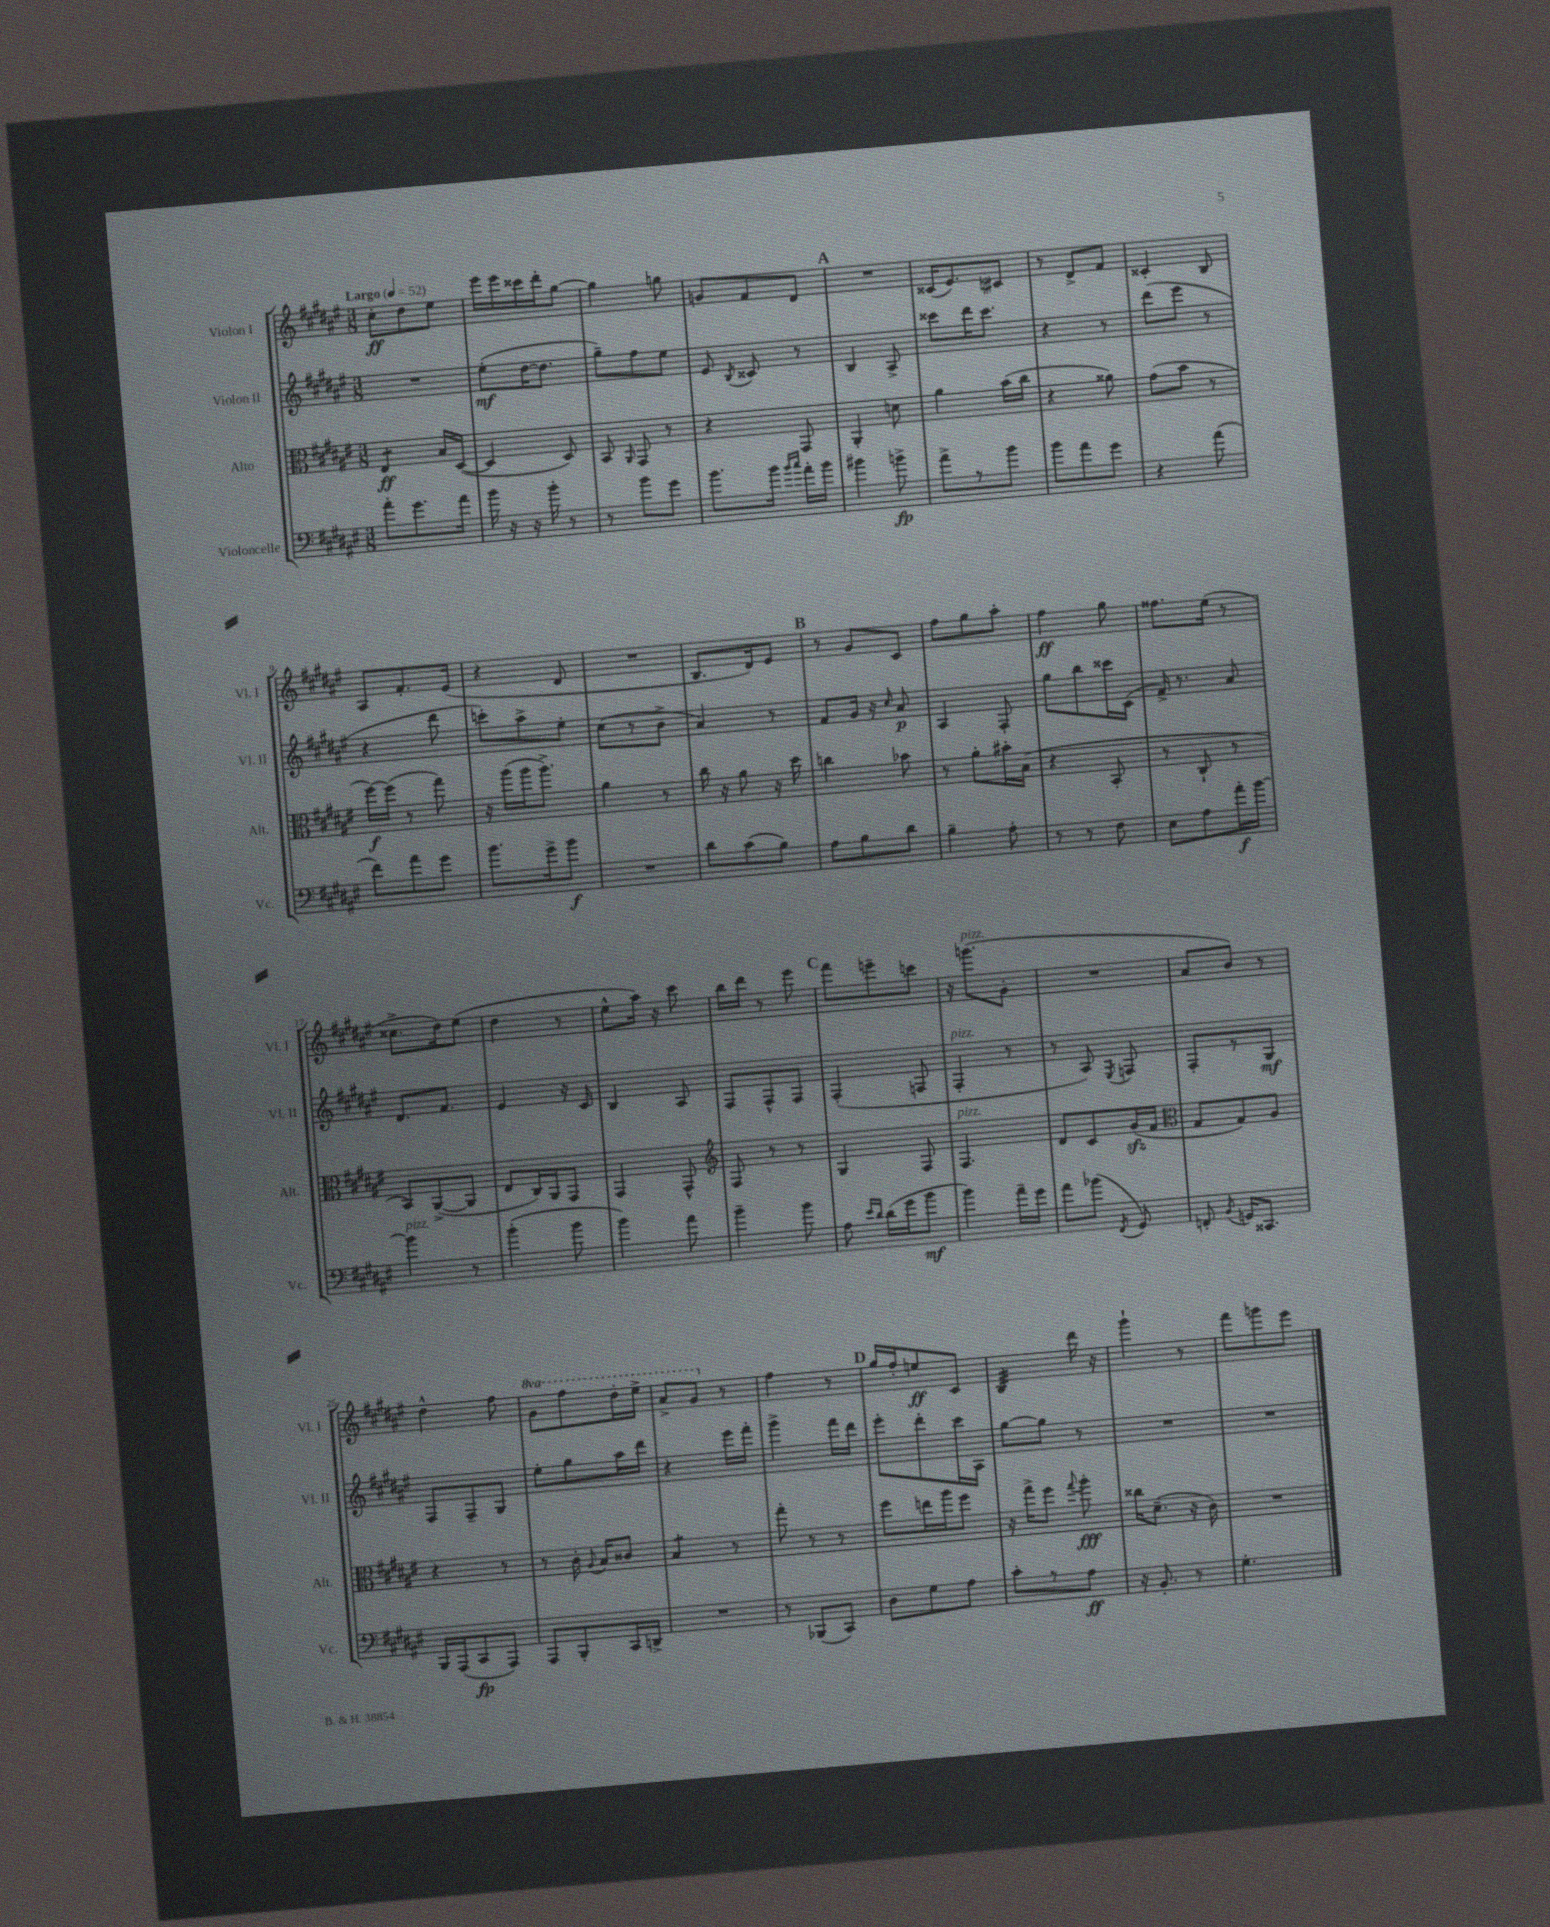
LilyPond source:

<<
\new StaffGroup <<
\new Staff = "s0" \with { instrumentName = "Violon I" shortInstrumentName = "Vl. I" } {
    \clef treble \key fis \major \numericTimeSignature \time 3/8 \set Staff.ottavationMarkups = #ottavation-simple-ordinals \tempo "Largo" 4 = 52
    \autoBeamOff cis''8[-.\ff dis''8 eis''8] |
    eis'''16[ eis'''16 cisis'''16 dis'''16-. gis''8]~ |
    gis''4 g''8 |
    g'8[ fis'8 dis'8] |
    \mark \markup { \bold "A" } R4. |
    cisis'16[( eis'8.) cis'8] |
    r8 dis'8[-> fis'8] |
    cisis'4-. b8 |
    ais8[ fis'8.-. eis'16]( |
    r4 dis'8 |
    R4. |
    b8.[ dis'16) eis'8] |
    \mark \markup { \bold "B" } r8 gis'8[ cis'8] |
    fis''8[ gis''8 ais''8]-. |
    fis''4\ff gis''8 |
    fisis''8.[ eis''16]( r8 |
    cisis''8.[-> dis''16) eis''8]( |
    dis''4 r8 |
    eis''8[-^ ais''16]) r16 cis'''8 |
    b''16[ dis'''16] r8 eis'''8 |
    \mark \markup { \bold "C" } fis'''8[ e'''8-- c'''8] |
    r16 g'''8.[^\markup { \italic "pizz." }( gis'8]-. |
    R4. |
    ais'8[ b'8]) r8 |
    dis''4-^ fis''8 |
    \ottava #1 gis''8[ fis'''8 dis'''16-. eis'''16]-> |
    ais''8[-> gis''8] \ottava #0 r8 |
    fis''4 r8 |
    \mark \markup { \bold "D" } gis''16[ fis''16-. e''8\ff cis'8] |
    b4:32 dis'''16 r16 |
    gis'''4-! r8 |
    fis'''8[ g'''8 eis'''8] \bar "|." |
}
\new Staff = "s1" \with { instrumentName = "Violon II" shortInstrumentName = "Vl. II" } {
    \clef treble \key fis \major \numericTimeSignature \time 3/8
    \autoBeamOff R4. |
    eis''8[-.\mf( dis''16~ dis''8.] |
    gis''8[--) fis''8 eis''8] |
    eis'8 \acciaccatura { b8 } cisis'8 r8 |
    \mark \markup { \bold "A" } b4 ais8-> |
    cisis'''8[ dis'''16 cisis'''8.] |
    r4 r8 |
    dis'''8[( eis'''8] r8 |
    r4 dis'''8 |
    c'''8[-.) ais''8-> eis''8]-. |
    cis''8[( r8 b'8]-> |
    ais'4) r8 |
    \mark \markup { \bold "B" } fis'8[ gis'16] r16 \grace { cis''16 } ais'8\p |
    ais4 fis8-. |
    gis''8[ b''8 cisis'''16 cis'16]( |
    fis'16->) r8. ais'8 |
    dis'8.[ fis'8.] |
    eis'4 r16 cis'16 |
    b4 ais8 |
    fis8[ fis8-^ fis8] |
    \mark \markup { \bold "C" } fis4-.( f8 |
    fis4-.^\markup { \italic "pizz." } r8 |
    r8 ais8) \acciaccatura { eis8 } f8 |
    fis8[-. r8 gis8]\mf |
    fis8[ fis8-- gis8] |
    eis''8[-. gis''8 ais''16 dis'''16] |
    r4 eis'''16[ fis'''16]-. |
    gis'''4-> fis'''16[ dis'''16] |
    \mark \markup { \bold "D" } eis'''8[-. dis'''8-. cis'''16 ais16] |
    gis''8[~ gis''8] r8 |
    R4. |
    R4. \bar "|." |
}
\new Staff = "s2" \with { instrumentName = "Alto" shortInstrumentName = "Alt." } {
    \clef alto \key fis \major \numericTimeSignature \time 3/8
    \autoBeamOff eis4:8\ff b16[ dis16]~( |
    dis4 dis8) |
    b,8 \grace { ais,16 } gis,8 r8 |
    r4 gis,8 |
    \mark \markup { \bold "A" } ais,4-. d'8 |
    ais'4 b'16[( cis''16] |
    r4 aisis'8) |
    gis'8[( b'8] r8 |
    fis''16[~\f) fis''16]( r8 gis''8) |
    r16 ais''16[( ais''16 ais''8.]->) |
    ais'4 r8 |
    cis''16 r16 ais'8 r16 dis''16 |
    \mark \markup { \bold "B" } c''4 bes'8 |
    r8 ais'8[-. bis'16-. b16]( |
    r4 b,8-. |
    r8 cis8-! r8 |
    b,8[) ais,8~->( ais,8] |
    eis8[ cis16) ais,16 gis,8] |
    gis,4 gis,8-^ |
    \clef treble fis8 r8 r8 |
    \mark \markup { \bold "C" } gis4 fis8 |
    fis4.^\markup { \italic "pizz." } |
    dis'8[ cis'8 gis'16\sfz( fis'16] |
    \clef alto gis8[ gis8) ais8] |
    r4 r8 |
    r8 cis'16-. \appoggiatura { ais8 } b16[ cisis'8] |
    b4:8 r8 |
    gis''8-. r8 r8 |
    \mark \markup { \bold "D" } fis''8[ e''16 ais''16 fis''8] |
    r16 gis''16[-> fis''8] \appoggiatura { gis''8 } ais''8-.\fff |
    cisis''16[ dis'8.]--( r16 cis'16) |
    R4. \bar "|." |
}
\new Staff = "s3" \with { instrumentName = "Violoncelle" shortInstrumentName = "Vc." } {
    \clef bass \key fis \major \numericTimeSignature \time 3/8
    \autoBeamOff ais'8[-. gis'8. ais'16] |
    b'16 r16 r16 b'16-. r8 |
    r8 b'8[ gis'8] |
    b'8.[ b'16] \grace { b'16[ cis''16] } ais'16[-. b'16] |
    \mark \markup { \bold "A" } bis'4 b'8->\fp |
    ais'8[-> r8 b'8] |
    b'8[ ais'8 gis'8] |
    r4 ais'8( |
    fis'8[) ais'8 gis'8] |
    b'8.[ gis'16-> b'8]\f |
    R4. |
    dis'8[ cis'8( b8]) |
    \mark \markup { \bold "B" } ais8[ b8 dis'8] |
    b4-- ais8-. |
    r8 r8 fis8 |
    eis8[ ais8 ais'16-.\f b'16]~ |
    b'4^\markup { \italic "pizz." } r8 |
    b'4-.( b'8 |
    b'4) ais'8 |
    b'4-- b'8 |
    \mark \markup { \bold "C" } ais8 \grace { eis'16[ dis'16] } dis'16[( gis'16 b'8]\mf |
    b'4) ais'16[-- gis'16] |
    ais'8[ bes'8]( \acciaccatura { fis,8 } gis,8) |
    f,8-. \acciaccatura { b,8 } g,16[ cisis,8.] |
    b,,16[ ais,,16( cis,8\fp ais,,8]) |
    ais,,8[ b,,8-. cis,16 d,16]-> |
    R4. |
    r8 bes,,8[( cis,8]) |
    \mark \markup { \bold "D" } dis8[ gis8 ais8] |
    cis'8[-. r8 ais8]\ff |
    r16 b,8.-. r8 |
    gis4.-. \bar "|." |
}
>>
>>
